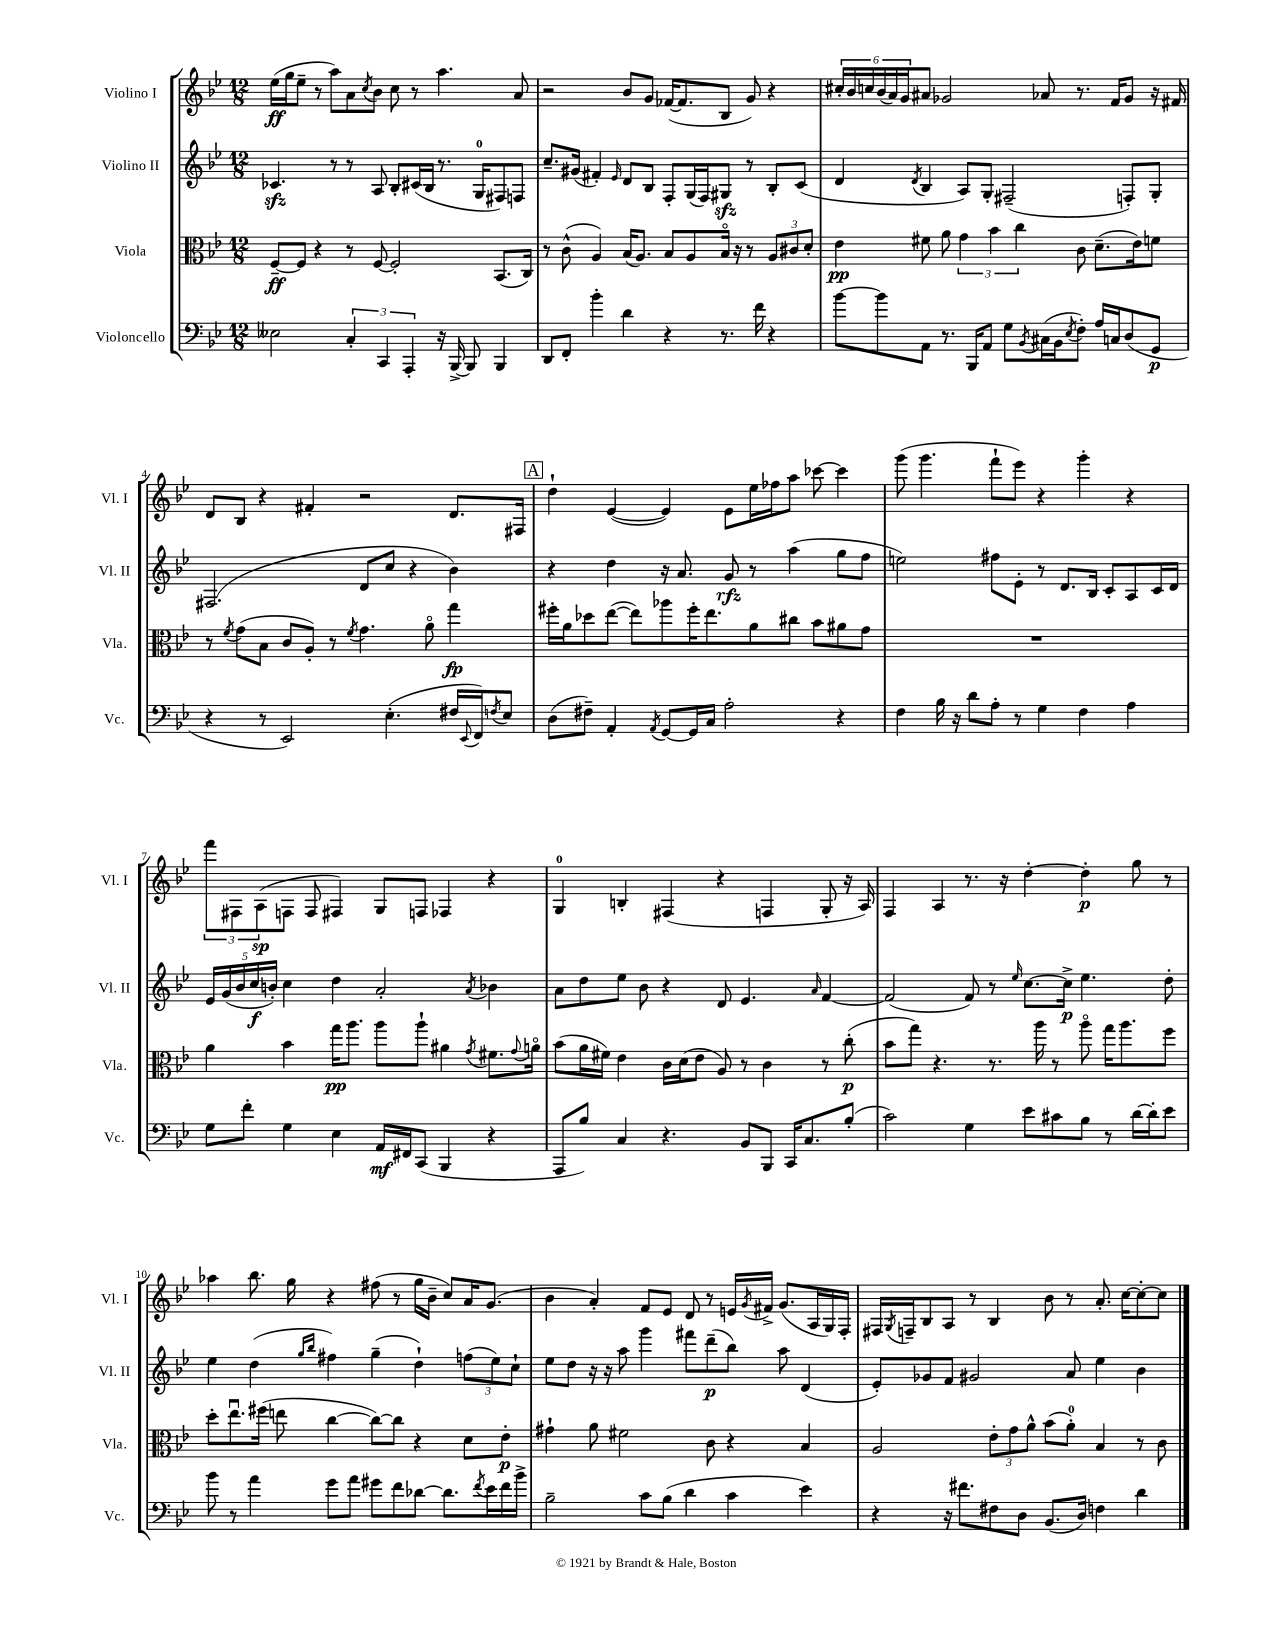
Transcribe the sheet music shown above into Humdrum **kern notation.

**kern	**kern	**kern	**kern
*staff4	*staff3	*staff2	*staff1
*clefF4	*clefC3	*clefG2	*clefG2
*k[b-e-]	*k[b-e-]	*k[b-e-]	*k[b-e-]
*M12/8	*M12/8	*M12/8	*M12/8
2E--\	[8F~/L	4.c-/	(16ee-\LL
.	.	.	16gg\J
.	8F/]J	.	8ee-~\J
.	4r	.	8r
.	.	8r	8aa\L)
6C'/	8r	8r	8a\
.	.	.	8qcc/
.	[8F/	8A/	8b-\J
6CC/	.	.	.
.	2F'/]	8B-'/L	8cc\
6AAA'/	.	.	.
.	.	(16c#/L	8r
.	.	16B-/JJ	.
16r	.	8.r	4.aa\
[16BBB-^/	.	.	.
8BBB-/]	.	.	.
.	.	16G/LK	.
4BBB-/	(8.BB-/L	8F#/)	.
.	.	8F/J	8a/
.	16C/Jk)	.	.
=	=	=	=
8DD/L	8r	8.cc~/L	2r
8FF'/J	(8c^^\	.	.
.	.	(16g#/Jk	.
4b-'\	4A/)	4f#'/)	.
.	.	16qqe-/	.
4d\	(16B-/LK	8d/L	8b-/L
.	8.A/J)	.	.
.	.	8B-/J	8g/J
4r	8B-/L	8F'/L	([16f-/LK
.	.	.	8.f-/]
.	8A/	(16G/L	.
.	.	16F/J)	.
8.r	16B-o/Jk	8G#/J	8B-/J
.	16r	.	.
.	8r	8r	8g/)
16f\	.	.	.
4r	12A/L	8B-'/L	4r
.	12c#/	.	.
.	.	(8c/J	.
.	12d'/J	.	.
=	=	=	=
[8b-\L	4e-\	4d/	24cc#'/LL
.	.	.	24b-/
.	.	.	24cc/
8b-\]	.	.	(24b-/
.	.	.	24a/)
.	.	.	24g/J
.	.	8qd/	.
8AA\J	8f#\	4B-/	8a#/J
8.r	8a\	.	2g-/
.	6g\	8A/L)	.
16BBB-/LK	.	.	.
8AA/J	.	8G'/J	.
.	6b-\	.	.
8G\L	.	(2F#~/	.
.	6cc\	.	.
8qBB-/	.	.	.
(16C#\L	.	.	8a-/
16BB-\J	.	.	.
8qE-/	.	.	.
8F'\J)	8c\	.	8.r
16A/LL	(8.d~\L	.	.
16C/J	.	.	16f/LK
(8D/	.	8F'/L)	8g-/J
.	16e-\k)	.	.
8GG/J	8f\J	8G'/J	16r
.	.	.	16f#/
=	=	=	=
4r	8r	(2.F#/	8d/L
.	8qf/	.	.
.	(8g\L	.	8B-/J
8r	8B-\J	.	4r
2EE-/)	8c/L	.	.
.	8A'/J)	.	4f#'/
.	8r	.	.
.	8qf/	.	.
.	4.g\	8d/L	2r
(4.E-'\	.	8cc/J	.
.	.	4r	.
.	8ao\	.	.
16F#/LL	4gg\	4b-\)	8.d/L
8qqEE-/	.	.	.
16FF/J)	.	.	.
8qF/	.	.	.
8E-/J	.	.	.
.	.	.	16F#/Jk
=	=	=	=
(8D\L	16ff#'\LL	4r	4dd`\
.	16a\J	.	.
8F#~\J)	8dd-\	.	.
4AA'/	([8ee-\J	4dd\	([4e-/
.	8ee-\]L)	.	.
8qAA/	.	.	.
[8GG/L	8aa-\	16r	4e-/])
.	.	8.a/	.
16GG/]L	16ff#'\K	.	.
16C/JJ	8.ee-\	.	.
2A'\	.	8g/	8e-\L
.	8a\	8r	16ee-\L
.	.	.	16ff-\J
.	8cc#\J	(4aa\	8aa\J
.	8b-\L	.	[8ccc-\
4r	8a#\	8gg\L	4ccc-\]
.	8g\J	8ff\J	.
=	=	=	=
4F\	1.r	2ee\)	(8ggg\
.	.	.	4.ggg\
16B-\	.	.	.
16r	.	.	.
8d\L	.	.	.
8A'\J	.	8ff#\L	8fff`\L
8r	.	8e-'\J	8eee-\J)
4G\	.	8r	4r
.	.	8.d/L	.
4F\	.	.	4ggg'\
.	.	16B-/Jk	.
.	.	8c'/L	.
4A\	.	8A/	4r
.	.	16c/L	.
.	.	16d/JJ	.
=	=	=	=
8G\L	4a\	20e-/LL	12fff\L
.	.	(20g/	.
.	.	.	12F#\
.	.	20b-/	.
8f'\J	.	.	.
.	.	20cc/	.
.	.	.	(12A\
.	.	20b'/JJ)	.
4G\	4b-\	4cc\	8F\J
.	.	.	8F/
4E-\	16gg\LK	4dd\	4F#/)
.	8.aa\J	.	.
16AA/LL	8aa\L	2a'/	8G/L
16FF#/J	.	.	.
(8CC/J	8aa`\J	.	8F/J
4BBB-/	4a#\	.	4F-/
.	8qg/	8qa/	.
4r	8.f#\L	4b-\	4r
.	8qqg/	.	.
.	16ao\Jk	.	.
=	=	=	=
8AAA/L	(8b-\L	8a\L	4G/
8B-/J)	16a\L	8dd\	.
.	16f#\JJ)	.	.
4C/	4e-\	8ee-\J	4B'/
.	.	8b-\	.
4.r	16c\LL	4r	(4F#/
.	(16d\J	.	.
.	8e-\J	.	.
.	8A/)	8d/	4r
8BB-/L	8r	4.e-/	.
8BBB-/J	4c\	.	4F/
16CC/LK	.	.	.
8.C/	.	.	.
.	.	16qqa/	.
.	8r	[4f/	8G'/
(8B-'/J	(8cc'\	.	16r
.	.	.	16A/)
=	=	=	=
2c\)	8b-\L	(2f/]	4F/
.	8gg\J)	.	.
.	4.r	.	4A/
4G\	.	8f/)	8.r
.	8.r	8r	.
.	.	.	16r
.	.	16qqee-/	.
8e-\L	.	[8.cc\L	[4dd'\
.	16aa\	.	.
8c#\	8r	.	.
.	.	16cc^\]Jk	.
8B-\J	8aao\	4.ee-\	4dd'\]
8r	16gg\LK	.	.
.	8.aa\	.	.
[16d\LL	.	.	8gg\
16d'\]J	.	.	.
8e-\J	8ff\J	8dd'\	8r
=	=	=	=
8b-\	8dd'\L	4ee-\	4aa-\
8r	8.ee-u\	.	.
4a\	.	(4dd\	8.bb-\
.	(16ff#\Jk	.	.
.	8ee\	.	.
.	.	.	16gg\
.	.	16qqgg/LL	.
.	.	16qqbb-/JJ	.
8g\L	[4cc\	4ff#\)	4r
8a\J	.	.	.
8g#\L	8cc\_L)	(4gg~\	(8ff#\
8f\	8cc\]J	.	8r
[8d-\J	4r	4dd`\)	16gg\LL
.	.	.	16b-~\JJ
8.d-\]L	.	.	8cc/L)
.	8d\L	(12ff\L	16a/K
8qf/	.	.	.
16e-\L	.	.	(8.g/J
.	.	12ee-\)	.
16f\	8e-'\J	.	.
.	.	12cc`\J	.
16b-^\JJ	.	.	.
=	=	=	=
2B-~\	4g#`\	8ee-\L	4b-\
.	.	8dd\J	.
.	8a\	16r	4a'/)
.	.	16r	.
.	2f#\	8aa\	.
8c\L	.	4ggg\	8f/L
(8B-\J	.	.	8e-/J
4d\	.	8fff#\L	8d/
.	8c\	(8ddd~\	8r
4c\	4r	8bb-\J)	16e/LL
.	.	.	8qg/
.	.	.	16f#^/JJ
.	.	8aa\	(8.g/L
4e-\)	4B-/	(4d/	.
.	.	.	16A/L
.	.	.	16G/)
.	.	.	16F'/JJ
=	=	=	=
4r	2A/	8e-'/L)	16F#/LL
.	.	.	8qG/
.	.	.	16F~/J
.	.	8g-/	8B-/
16r	.	8f/J	8A/J
8.f#\L	.	.	.
.	.	2g#/	8r
8F#\	12e-'\L	.	4B-/
.	12g\	.	.
8D\J	.	.	.
.	12a^^\J	.	.
(8.BB-/L	(8b-\L	.	8b-\
.	8a'\J)	8a/	8r
16D/Jk)	.	.	.
4F\	4B-/	4ee-\	8.a'/
.	.	.	[16cc\LK
4d\	8r	4b-\	8cc'\_
.	8c\	.	8cc\]J
==	==	==	==
*-	*-	*-	*-
